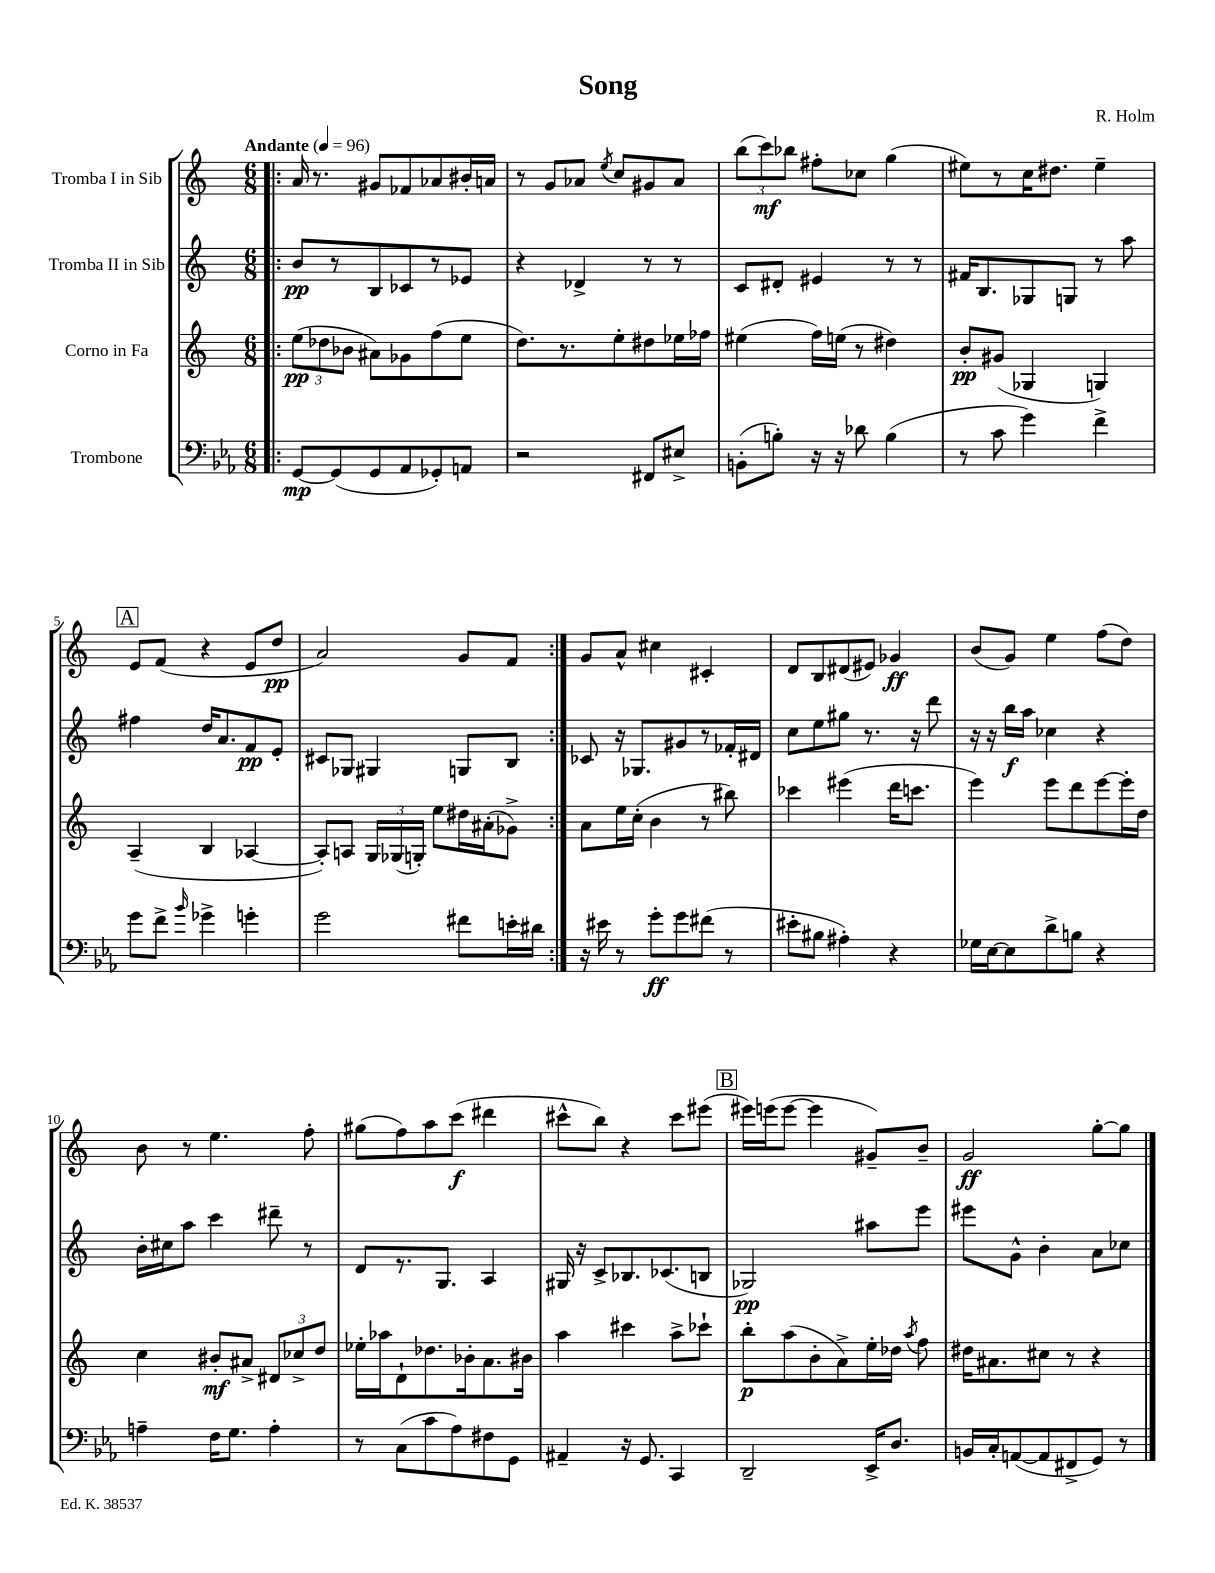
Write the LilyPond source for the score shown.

\header { title = "Song" composer = "R. Holm" }
<<
\new StaffGroup <<
\new Staff = "s0" \with { instrumentName = "Tromba I in Sib" } {
    \clef treble \key c \major \numericTimeSignature \time 6/8 \tempo "Andante" 4 = 96
    \autoBeamOff \repeat volta 2 { \bar ".|:" a'16 r8. gis'8[ fes'8 aes'8 bis'16-. a'16] |
    r8 g'8[ aes'8] \acciaccatura { e''8 } c''8[ gis'8 aes'8] |
    \tuplet 3/2 { b''8[( c'''8\mf) bes''8] } fis''8[-. ces''8] g''4( |
    eis''8[) r8 c''16 dis''8.] eis''4-- |
    \mark \markup { \box "A" } e'8[ f'8]( r4 e'8[ d''8]\pp |
    a'2) g'8[ f'8] | }
    g'8[ a'8]-^ cis''4 cis'4-. |
    d'8[ b8 dis'8( eis'8]) ges'4\ff |
    b'8[( g'8]) e''4 f''8[( d''8]) |
    b'8 r8 e''4. f''8-. |
    gis''8[( f''8) a''8 c'''8]\f( dis'''4 |
    cis'''8[-^ b''8]) r4 cis'''8[ eis'''8]( |
    \mark \markup { \box "B" } eis'''16[) e'''16( e'''8]~ e'''4 gis'8[--) b'8]-- |
    g'2\ff g''8[~-. g''8] \bar "|." |
}
\new Staff = "s1" \with { instrumentName = "Tromba II in Sib" } {
    \clef treble \key c \major \numericTimeSignature \time 6/8
    \autoBeamOff \repeat volta 2 { \bar ".|:" b'8[\pp r8 b8 ces'8 r8 ees'8] |
    r4 des'4-> r8 r8 |
    c'8[ dis'8]-. eis'4 r8 r8 |
    fis'16[ b8. ges8 g8] r8 a''8 |
    \mark \markup { \box "A" } fis''4 d''16[ a'8. f'8\pp e'8]-. |
    cis'8[ ges8] gis4 g8[ b8] | }
    ces'8 r16 ges8.[ gis'8 r8 fes'16-. dis'16] |
    c''8[ e''8 gis''8] r8. r16 d'''8 |
    r16 r16 b''16[\f a''16] ces''4 r4 |
    b'16[-. cis''16 a''8] c'''4 dis'''8-- r8 |
    d'8[ r8. g8.] a4 |
    gis16 r16 c'8[-> bes8. ces'8.( b8] |
    \mark \markup { \box "B" } ges2\pp) ais''8[ e'''8] |
    eis'''8[ g'8]-^ b'4-. a'8[ ces''8] \bar "|." |
}
\new Staff = "s2" \with { instrumentName = "Corno in Fa" } {
    \clef treble \key c \major \numericTimeSignature \time 6/8
    \autoBeamOff \repeat volta 2 { \bar ".|:" \tuplet 3/2 { e''8[\pp( des''8 bes'8] } ais'8[) ges'8 f''8( e''8] |
    d''8.[) r8. e''8-. dis''8 ees''16 fes''16] |
    eis''4( f''16[) e''16]( r8 dis''4) |
    b'8[-.\pp gis'8]( ges4 g4) |
    \mark \markup { \box "A" } a4--( b4 aes4~ |
    aes8[-.) a8] \tuplet 3/2 { g16[ ges16( g16]-.) } e''8[ dis''16 ais'16-.( ges'8]->) | }
    a'8[ e''16 c''16]-.( b'4 r8 bis''8) |
    ces'''4 eis'''4( d'''16[ c'''8.] |
    e'''4) e'''8[ d'''8 e'''8~ e'''16-. d''16] |
    c''4 bis'8[-.\mf ais'8]-> \tuplet 3/2 { dis'8[ ces''8-> d''8] } |
    ees''16[-. aes''16 d'8-! des''8. bes'16-. a'8. bis'16] |
    a''4 cis'''4 a''8[-> ces'''8]-! |
    \mark \markup { \box "B" } b''8[-.\p a''8( b'8-. a'8->) e''16-. des''16] \acciaccatura { a''8 } f''8 |
    dis''16[ ais'8. cis''8] r8 r4 \bar "|." |
}
\new Staff = "s3" \with { instrumentName = "Trombone" } {
    \clef bass \key ees \major \numericTimeSignature \time 6/8
    \autoBeamOff \repeat volta 2 { \bar ".|:" g,8[~\mp g,8( g,8 aes,8 ges,8-.) a,8] |
    r2 fis,8[ eis8]-> |
    b,8[-.( b8]-.) r16 r16 des'8 b4( |
    r8 c'8 g'4) f'4-> |
    \mark \markup { \box "A" } g'8[ f'8]-> \grace { bes'16 } ges'4-> g'4-. |
    g'2 fis'8[ e'16-. dis'16] | }
    r16 eis'16 r8 g'8[-.\ff g'8 fis'8]( r8 |
    eis'8[-. bis8] ais4-.) r4 |
    ges16[ ees16~ ees8 d'8-> b8] r4 |
    a4-- f16[ g8.] a4-. |
    r8 c8[( c'8 aes8) fis8 g,8] |
    ais,4-- r16 g,8. c,4 |
    \mark \markup { \box "B" } d,2-- ees,16[-> d8.] |
    b,16[ c16-. a,8~( a,8 fis,8-> g,8]) r8 \bar "|." |
}
>>
>>
